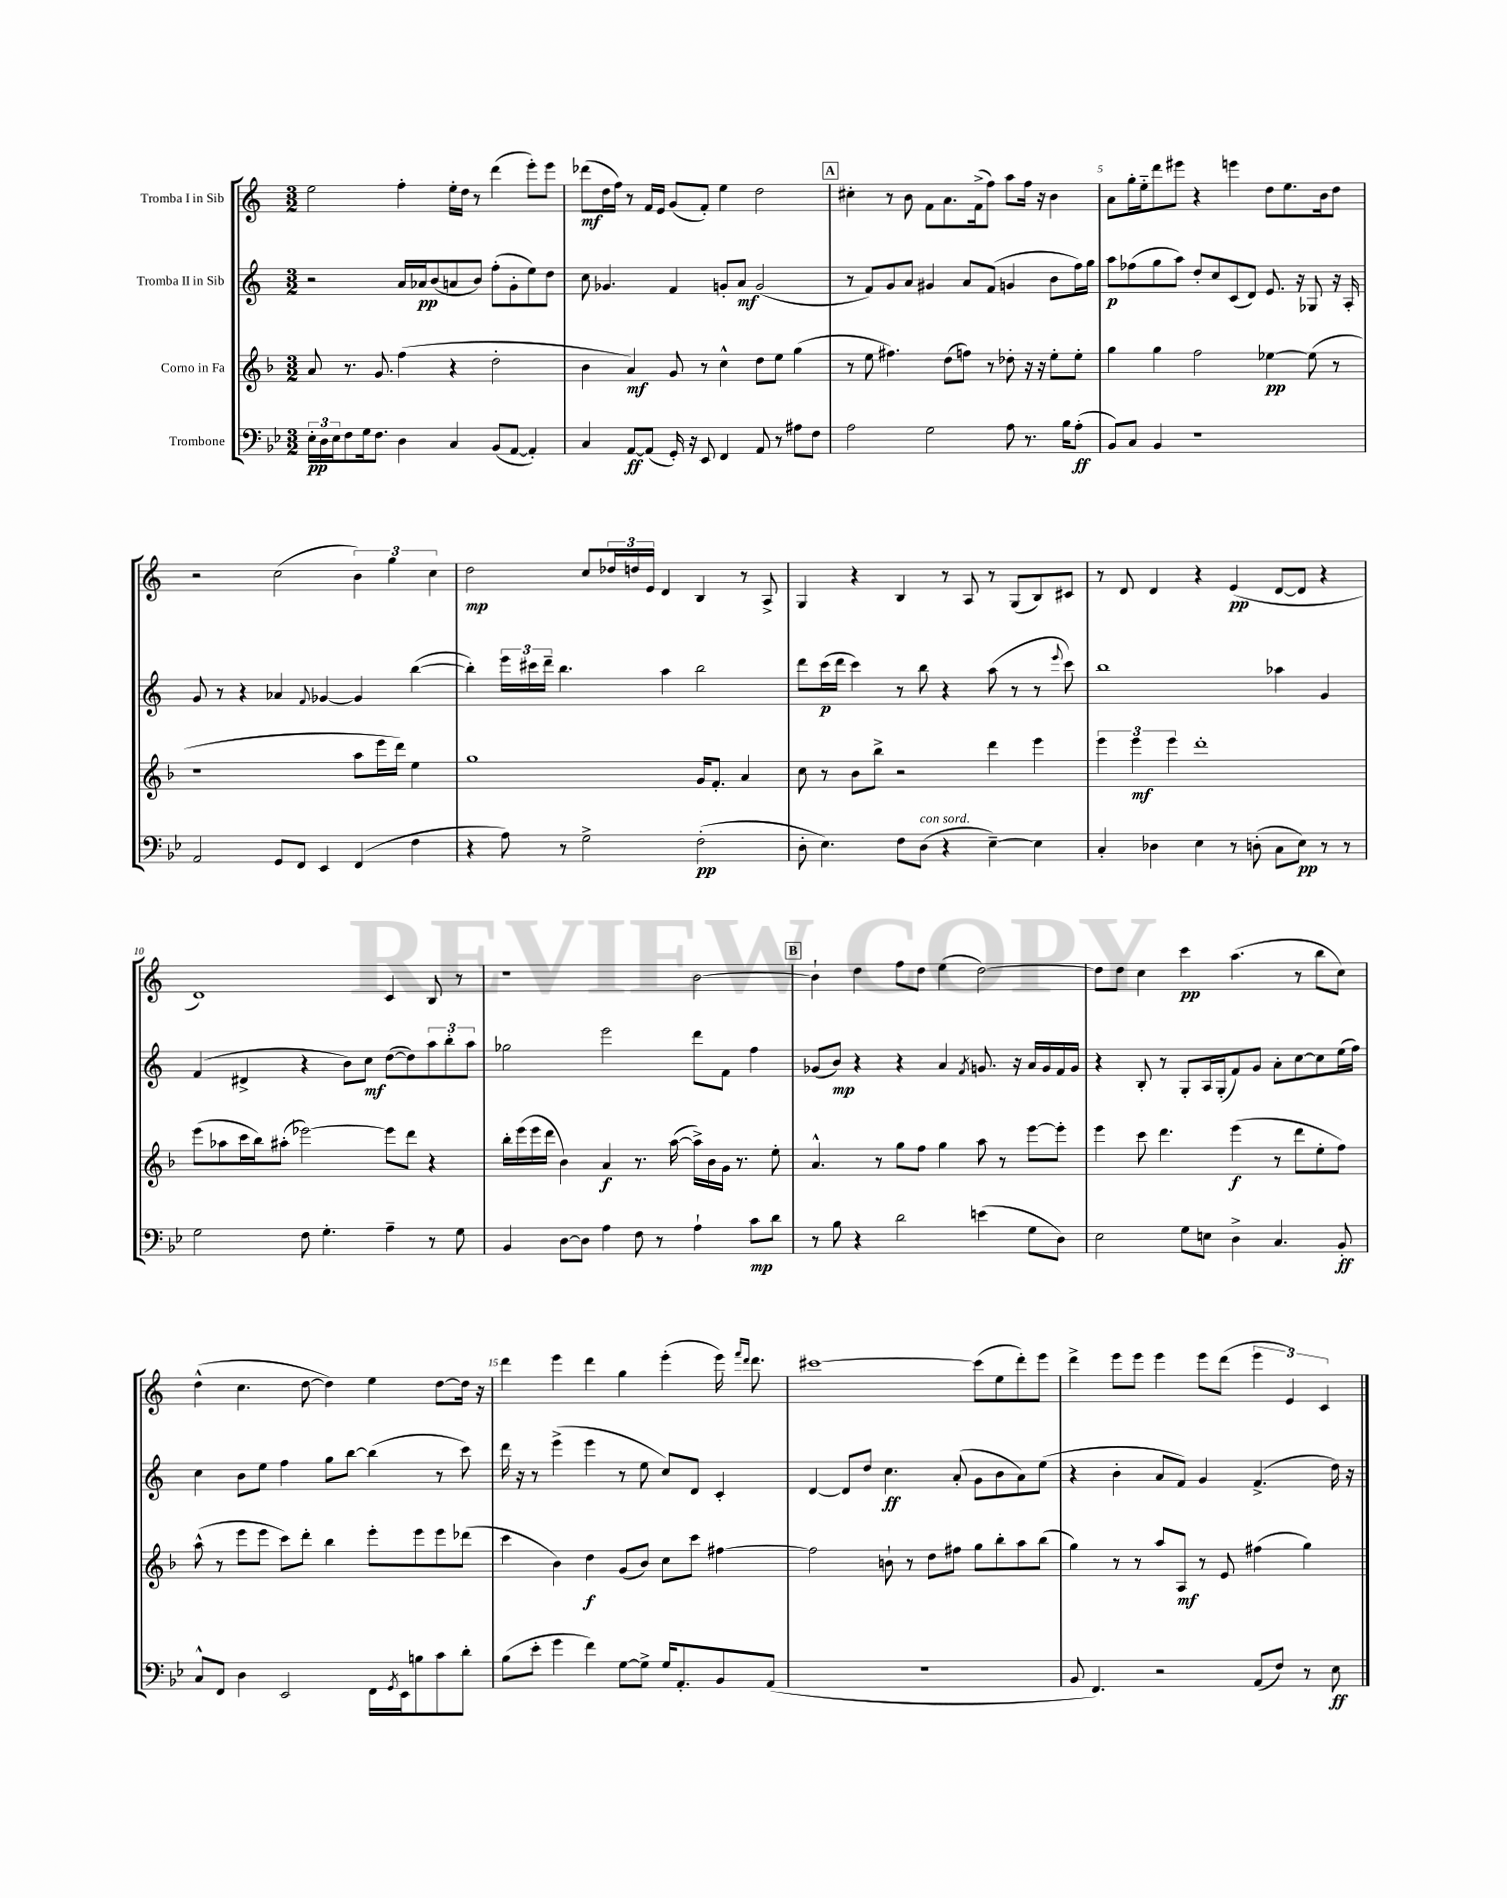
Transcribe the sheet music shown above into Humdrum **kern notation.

**kern	**kern	**kern	**kern
*staff4	*staff3	*staff2	*staff1
*clefF4	*clefG2	*clefG2	*clefG2
*k[b-e-]	*k[b-]	*k[]	*k[]
*M3/2	*M3/2	*M3/2	*M3/2
24E-'	8a	2r	2ee
24D	.	.	.
24E-	.	.	.
8F	8.r	.	.
16G	.	.	.
8.F	8.g	.	.
4D	(4ff	16a	4ff'
.	.	16a-	.
.	.	(8b	.
4C	4r	8a	16ee'
.	.	.	16dd
.	.	8b)	8r
(8BB-	2dd'	(8ff'	(4ddd
[8AA	.	8g'	.
4AA'])	.	8ee)	8eee')
.	.	8dd	8eee
=	=	=	=
4C	4b-	8cc	(8ddd-
.	.	4.g-	16dd
.	.	.	16ff)
[8AA	4a)	.	8r
(8AA]	.	.	16f
.	.	.	16e
16GG')	8g	4f	(8g
16r	.	.	.
8EE-	8r	.	8f')
4FF	4cc^^	8g'	4ee
.	.	8a	.
8AA	8dd	(2g	2dd
8r	8ee	.	.
8A#	(4gg	.	.
8F	.	.	.
=	=	=	=
2A	8r	8r	4cc#'
.	8ee	8f)	.
.	4.ff#)	8g	8r
.	.	8a	8b
2G	.	4g#	8f
.	(8dd	.	8.a
.	8ff)	8a	.
.	.	.	(16f^
.	8r	(8f	8ff)
8A	8dd-'	4g	8aa
8.r	16r	.	16ff
.	16r	.	16r
.	8ee'	8b	4b
16B-	.	.	.
(8A'	8ee'	16ff)	.
.	.	16gg	.
=	=	=	=
8BB-)	4gg	8aa	8a
8C	.	(8ff-	16gg'
.	.	.	16ee'~
4BB-	4gg	8gg	8ddd
.	.	8aa)	8eee#
1r	2ff	8dd'	4r
.	.	8cc	.
.	.	(8c	4eee
.	.	8d)	.
.	[4ee-	8.e	8dd
.	.	.	8.ee
.	.	16r	.
.	(8ee-]	8G-	.
.	.	.	16b
.	8r	16r	8dd
.	.	16A'	.
=	=	=	=
2AA	1r	8g	2r
.	.	8r	.
.	.	4r	.
8GG	.	4a-	(2cc
8FF	.	.	.
.	.	8qqf	.
4EE-	.	[4g-	.
(4FF	8aa	4g-]	6b)
.	16eee	.	.
.	.	.	6gg
.	16ddd)	.	.
4F	4ee	([4bb	.
.	.	.	6cc
=	=	=	=
4r	1gg	4bb'])	2dd
8A)	.	24eee	.
.	.	24ccc#	.
.	.	24ddd~	.
8r	.	4.bb	.
2G^	.	.	8cc
.	.	.	24dd-
.	.	.	24dd
.	.	.	24e
.	.	4aa	4d
(2F'	16g	2bb	4B
.	8.f'	.	.
.	4a	.	8r
.	.	.	8A^
=	=	=	=
8D'	8cc	8ddd	4G
4.E-)	8r	(16ccc	.
.	.	16ddd	.
.	8b-	4ccc)	4r
.	8bb-^	.	.
8F	2r	8r	4B
(8D	.	8bb	.
4r	.	4r	8r
.	.	.	8A
[4E-~)	4ddd	(8aa	8r
.	.	8r	(8G
4E-]	4eee	8r	8B)
.	.	8qqeee	.
.	.	8ccc)	8c#
=	=	=	=
4C'	6eee	1bb	8r
.	.	.	8d
.	6eee	.	.
4D-	.	.	4d
.	6eee	.	.
4E-	1ddd'	.	4r
8r	.	.	(4e
(8D'	.	.	.
8C	.	4aa-	[8d
8E-)	.	.	8d]
8r	.	4g	4r
8r	.	.	.
=	=	=	=
2G	(8eee	(4f	1d)
.	8aa-	.	.
.	16ccc	4d#^	.
.	16bb-)	.	.
.	(8aa#'	.	.
8F	[2eee-)	4r	.
4.G'	.	.	.
.	.	8b)	.
.	.	8cc	.
4A~	8eee-]	([8dd	4c
.	8ddd	8dd])	.
8r	4r	12aa	8B
.	.	12bb'	.
8G	.	.	8r
.	.	12aa	.
=	=	=	=
4BB-	16bb-'	2gg-	1r
.	(16eee	.	.
.	16eee	.	.
.	16ddd	.	.
[8D	4b-)	.	.
8D]	.	.	.
4A	4a	2eee	.
8F	8.r	.	.
8r	.	.	.
.	([16aa	.	.
4A`	16aa^])	8ddd	[2b
.	16b-	.	.
.	16g	8f	.
.	8.r	.	.
8c	.	4ff	.
8d	8ee'	.	.
=	=	=	=
8r	4.a^^	(8g-	4b`]
8B-	.	8b)	.
4r	.	4r	4dd
.	8r	.	.
2d	8gg	4r	8ff
.	8ff	.	8dd
.	4gg	4a	(4ee
.	.	8qf	.
(4e	8aa	8.g	[2dd)
.	8r	.	.
.	.	16r	.
8G	[8eee	16a	.
.	.	16g	.
8D)	8eee']	16f	.
.	.	16g	.
=	=	=	=
2E-	4eee	4r	8dd]
.	.	.	8dd
.	8ccc	8B'	4cc
.	4.ddd	8r	.
8G	.	8G'	4ccc
8E	.	16A	.
.	.	(16G'	.
4D^	(4eee	8f)	(4.aa
.	.	8g	.
4.C	8r	8a'	.
.	8ddd	[8cc	8r
.	8ee'	8cc]	8bb
8BB-'	8ff)	(16ee	8cc)
.	.	16ff)	.
=	=	=	=
8C^^	(8aa^^	4cc	(4dd^^
8FF	8r	.	.
4D	8eee	8b	4.cc
.	8eee	8ee	.
2EE-	8ccc)	4ff	.
.	8ddd'	.	[8dd
.	4bb-	8gg	4dd])
.	.	[8bb	.
16FF	8eee'	(4bb]	4ee
8qGG	.	.	.
16EE-	.	.	.
8B	8eee	.	.
8c	8eee	8r	[8dd
8d'	(8ddd-	8ccc)	16dd]
.	.	.	16r
=	=	=	=
(8B-	4ccc	16ddd	4ddd
.	.	16r	.
8e-'	.	8r	.
4g	4b-)	(4eee^	4eee
4f)	4dd	4eee	4ddd
[8G	(8g	8r	4gg
8G^]	8b-)	8ee	.
16G	8cc	8cc)	(4eee'
8.AA'	.	.	.
.	8ccc	8d	.
8BB-	[4ff#	4c'	16eee)
.	.	.	16qqfff
.	.	.	16qqddd
.	.	.	8.ddd
(8AA	.	.	.
=	=	=	=
1.r	2ff#]	[4d	[1ccc#
.	.	8d]	.
.	.	8dd	.
.	8b`	4.cc	.
.	8r	.	.
.	8dd	.	.
.	8ff#	(8a'	.
.	8gg	8g	(8ccc#]
.	8bb-'	8b	8ee
.	8aa	8a)	8ddd')
.	(8bb-	(8ee	8eee
=	=	=	=
8BB-	4gg)	4r	4ddd^
4.FF)	.	.	.
.	8r	4b'	8eee
.	8r	.	8eee
2r	8aa	8a	4eee
.	8A	8f)	.
.	8r	4g	8eee
.	8e	.	(8ddd
(8AA	(4ff#	(4.f^	6eee
8F)	.	.	.
.	.	.	6e)
8r	4gg)	.	.
.	.	.	6c
8E-	.	16dd)	.
.	.	16r	.
==	==	==	==
*-	*-	*-	*-
